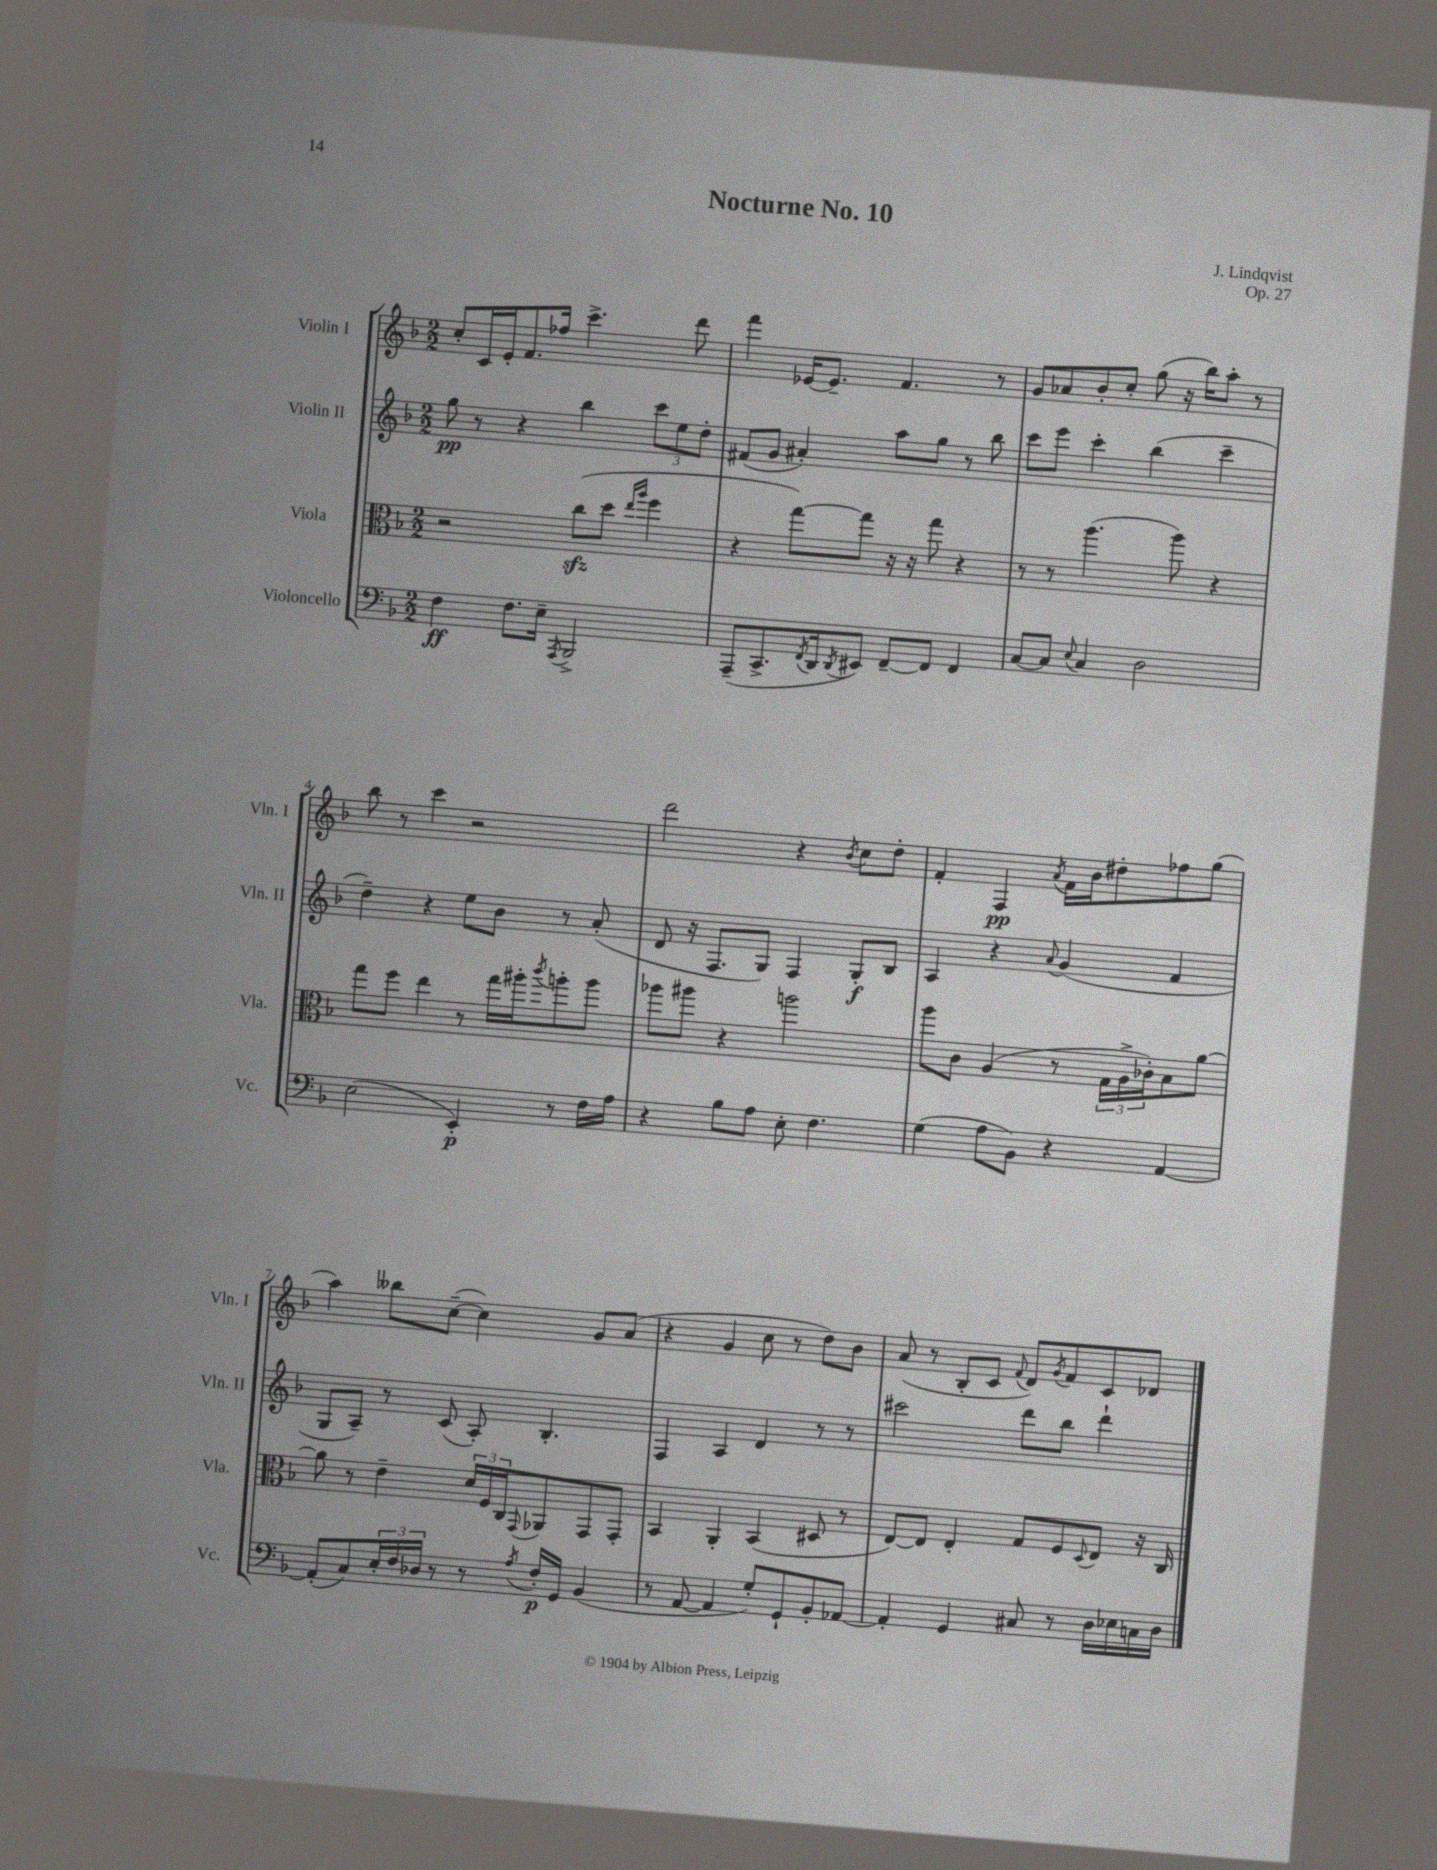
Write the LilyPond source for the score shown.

\header { title = "Nocturne No. 10" composer = "J. Lindqvist" opus = "Op. 27" }
<<
\new StaffGroup <<
\new Staff = "s0" \with { instrumentName = "Violin I" shortInstrumentName = "Vln. I" } {
    \clef treble \key f \major \numericTimeSignature \time 2/2
    c''8-. c'16 e'16-. f'8. fes''16 c'''4.-> d'''8 |
    f'''4 ees'16~ ees'8.-- f'4. r8 |
    g'8 aes'8 bes'8-. c''8-. g''8( r16 bes''16) a''8-. r8 |
    bes''8 r8 c'''4 r2 |
    d'''2 r4 \acciaccatura { bes'8 } c''8 d''8-. |
    f'4-. f4\pp \acciaccatura { a'8 } f'16 bes'16 dis''8-. fes''8 g''8( |
    a''4) beses''8 c''8~--( c''4) g'8 a'8( |
    r4 g'4 c''8 r8 d''8) bes'8 |
    a'8( r8 bes8-. c'8 \appoggiatura { f'8 } d'8) \acciaccatura { g'8 } f'8 c'8 des'8 \bar "|." |
}
\new Staff = "s1" \with { instrumentName = "Violin II" shortInstrumentName = "Vln. II" } {
    \clef treble \key f \major \numericTimeSignature \time 2/2
    g''8\pp r8 r4 bes''4 \tuplet 3/2 { c'''8 e''8 d''8-. } |
    fis'8( g'8 ais'4-.) a''8 g''8 r8 bes''8 |
    c'''8 e'''8 c'''4-. bes''4( c'''4-- |
    d''4--) r4 e''8 bes'8 r8 a'8-.( |
    d'8 r16 f8. g8) f4 g8-.\f bes8 |
    a4 r4 \appoggiatura { a'8 } g'4( f'4 |
    g8 a8--) r8 c'8( a8-.) bes4.-. |
    f4 a4 d'4 r8 r8 |
    cis'''2 d'''8 bes''8 d'''4-! \bar "|." |
}
\new Staff = "s2" \with { instrumentName = "Viola" shortInstrumentName = "Vla." } {
    \clef alto \key f \major \numericTimeSignature \time 2/2
    r2 c''8\sfz( d''8 \grace { e''16 a''16 } f''4 |
    r4 g''8~) g''8 r16 r16 g''8 r4 |
    r8 r8 a''4.( a''8) r4 |
    g''8 f''8 e''4 r8 g''16 ais''16-. \acciaccatura { c'''8 } a''8-. a''8 |
    aes''8 ais''8 r4 a''2 |
    a''8 c'8 a4( r8 \tuplet 3/2 { g16 a16-> ces'16-.) } bes8 a'8~ |
    a'8 r8 e'4-- \tuplet 3/2 { d'16 f16 c16 } \appoggiatura { g,8 } aes,8 g,8 g,8-. |
    bes,4 a,4-. bes,4( dis8 r8 |
    e8~) e8 e4-. g8 f8 \appoggiatura { d8 } e8 r16 c16 \bar "|." |
}
\new Staff = "s3" \with { instrumentName = "Violoncello" shortInstrumentName = "Vc." } {
    \clef bass \key f \major \numericTimeSignature \time 2/2
    f4\ff f8. e16-- \acciaccatura { a,,8 } bes,,2-> |
    a,,8--( c,8.-> \acciaccatura { f,8 } d,16 \acciaccatura { d,8 } eis,8) f,8~-- f,8 f,4 |
    c8~ c8 \appoggiatura { e8 } c4 d2 |
    e2( e,4-.\p) r8 f16 a16 |
    r4 bes8 a8 e8-. f4. |
    g4( a8 bes,8) r4 a,4~ |
    a,8-.( c8) \tuplet 3/2 { e16-. f16 des16 } r8 r8 \acciaccatura { a8 } f16-.\p g,16 bes,4( |
    r8 a,8~ a,4 g8-.) g,8-! bes,8-. aes,8~ |
    aes,4-. g,4 cis8 r8 d16 ees16 c16 d16 \bar "|." |
}
>>
>>
